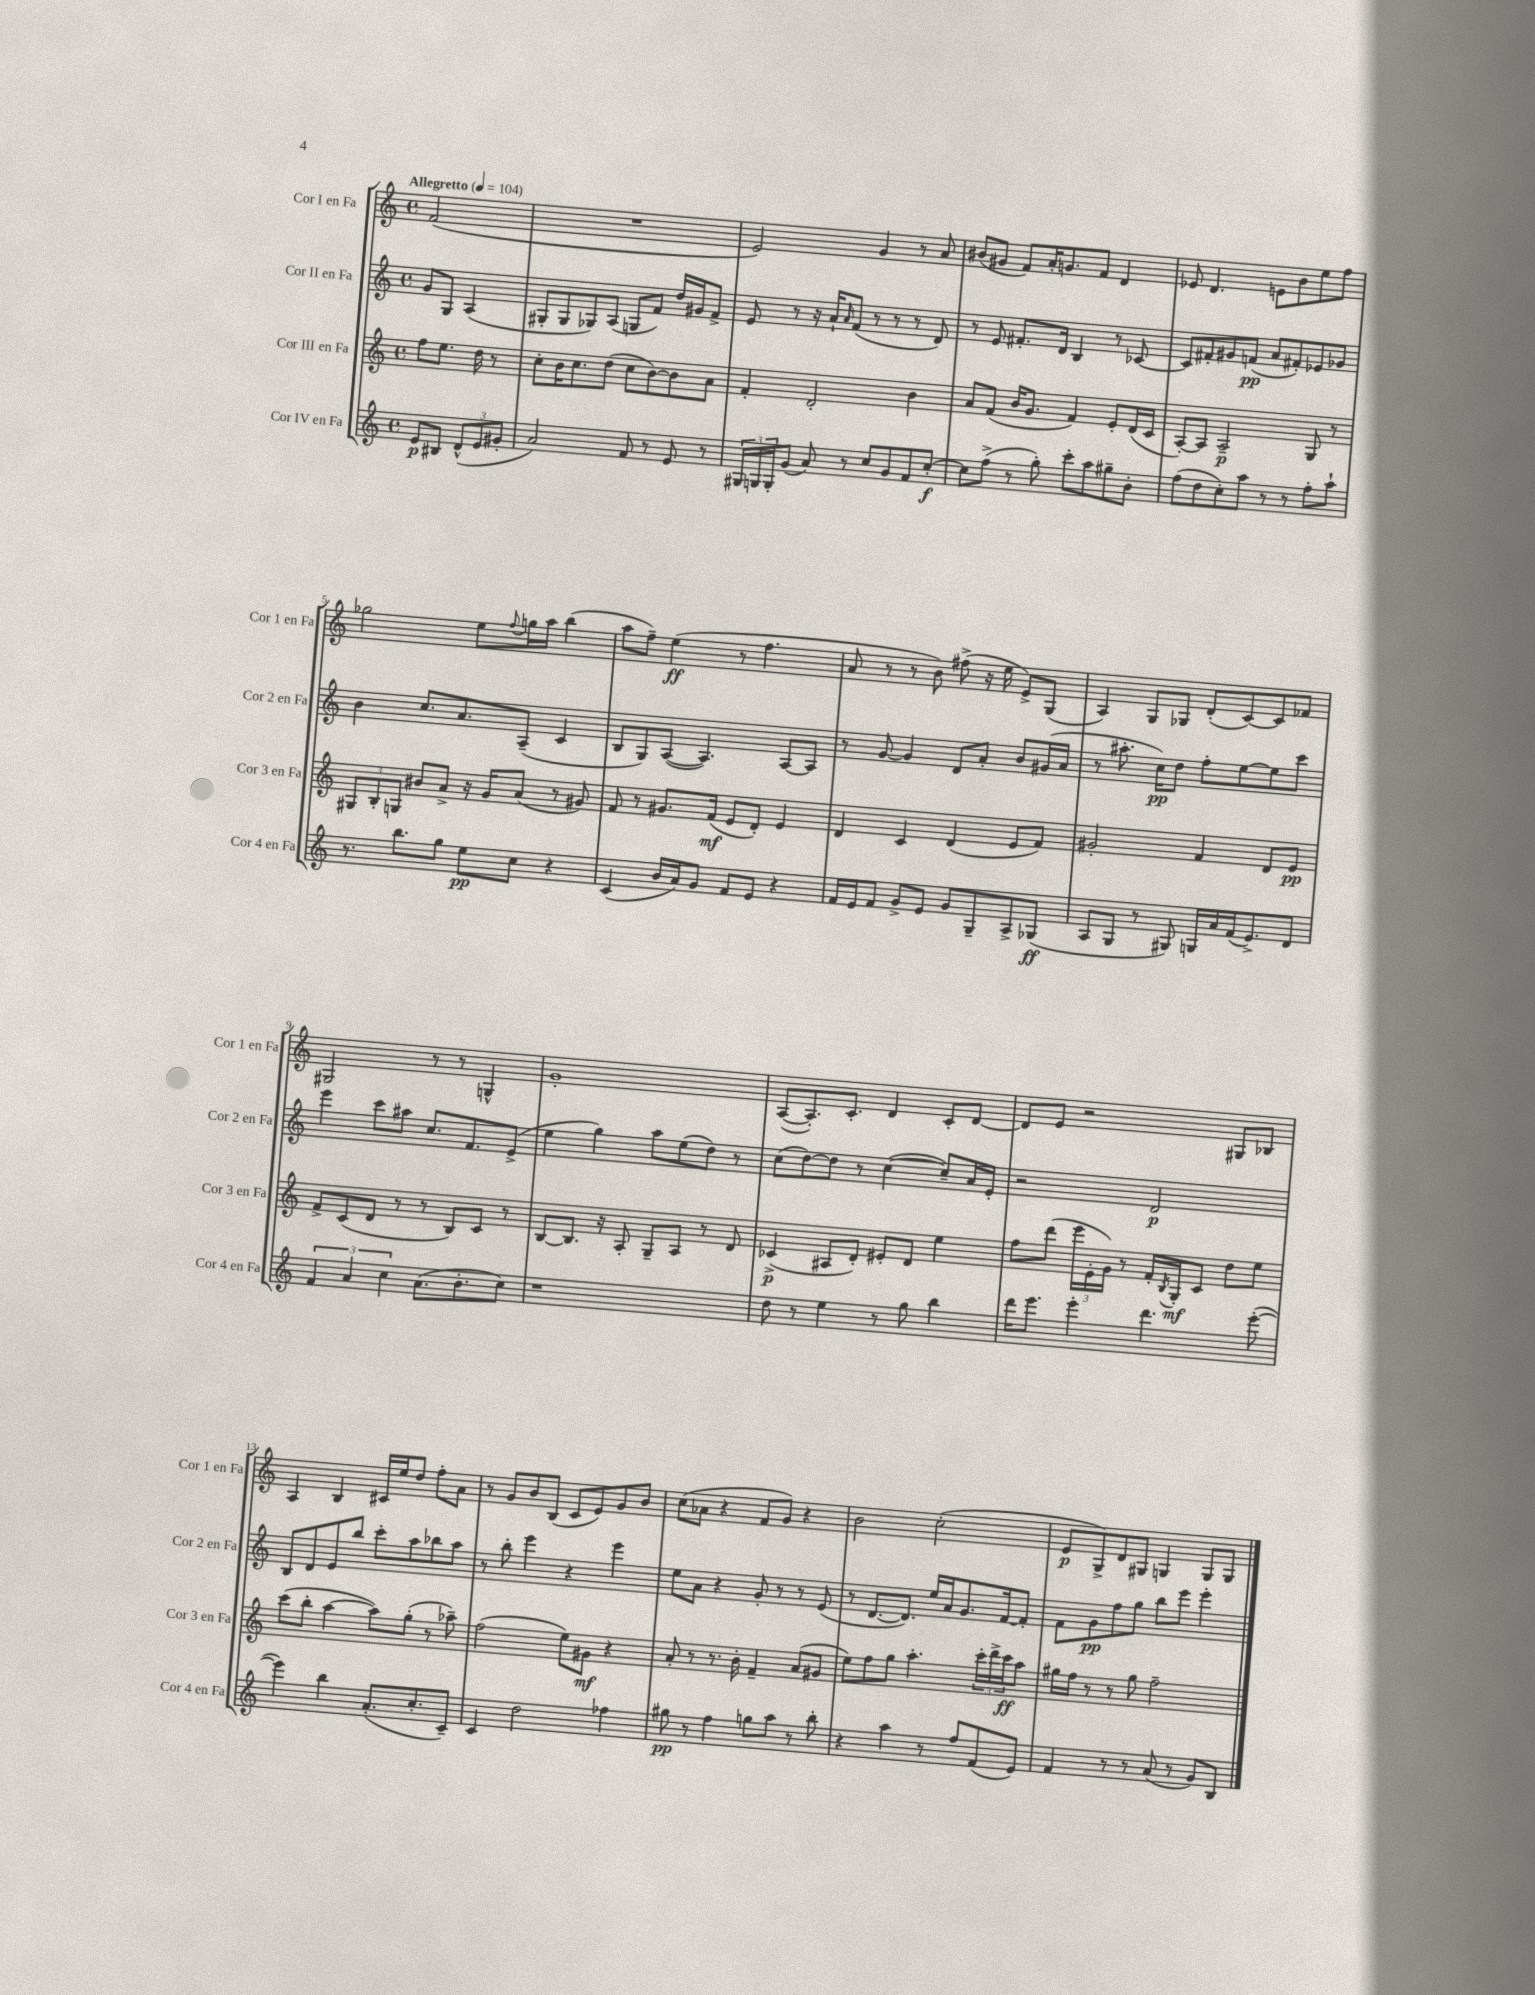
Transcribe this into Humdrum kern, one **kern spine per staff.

**kern	**kern	**kern	**kern
*staff4	*staff3	*staff2	*staff1
*clefG2	*clefG2	*clefG2	*clefG2
*k[]	*k[]	*k[]	*k[]
*M4/4	*M4/4	*M4/4	*M4/4
*met(c)	*met(c)	*met(c)	*met(c)
*MM104	*MM104	*MM104	*MM104
8e	8ff	8g	(2f
8B#	8.ee	8G	.
(12d^^	.	(4A	.
.	16dd	.	.
12e	.	.	.
.	8r	.	.
12g#'	.	.	.
=	=	=	=
2a)	8cc'	8G#'	1r
.	16b	8G#	.
.	8.cc	.	.
.	.	8G-)	.
.	(8dd	(8A	.
8f	8cc	8G	.
8r	[8b)	8f)	.
8e	8b]	16dd	.
.	.	16g#	.
8r	8a	8f^	.
=	=	=	=
24G#	4f'	8e	2e)
24G	.	.	.
24G'	.	.	.
(8g	.	8r	.
8a)	2d'	16r	.
.	.	16a`	.
.	.	16qqa	.
8r	.	(8f	.
8cc	.	8r	4g
8g	.	8r	.
8f	4b	8r	8r
[8cc'	.	8d)	8a
=	=	=	=
8cc]	8a	8r	(8b#
(8ff^	(8f	8e	8g#
8r	16b	8.f#'	8f)
.	8.g	.	.
8gg')	.	.	16a'
.	.	16d	8.g
8ccc'	4f)	4B	.
8aa	.	.	8f
8gg#~	8e'	8r	4d
8b'	(16d	[8c-	.
.	16c	.	.
=	=	=	=
(8ff	[8A')	8c-]	8e-
8dd	8A]	8f#'	4.d
8cc')	2A~	8g#	.
8aa	.	(8f	.
8r	.	8a	8e
8r	.	8f#')	8b
8ff'	8G	8e-	8ee
8aa`	8r	8g-	8ff
=	=	=	=
8.r	12G#	4b	2gg-
.	12B'	.	.
.	12G	.	.
8.bb	.	.	.
.	8b#	8.cc	.
8gg	8a^	.	.
.	.	8.a	.
8ee	16r	.	8ee
.	16g	.	.
.	.	.	8qqff
8cc	(8a	(8A~	16gg
.	.	.	16aa
4r	8r	4c	(4bb
.	8g#)	.	.
=	=	=	=
(4c	8f	8B	8aa
.	8r	8G)	8ff~)
16b	8.g#	([8A	(4ee
16a)	.	.	.
8g	.	4.A])	.
.	(16f	.	.
8f	8e	.	8r
8e	8d')	.	4.ff
4r	4e	[8A	.
.	.	8A]	.
=	=	=	=
16f	4d	8r	8a
16e	.	.	.
8f	.	[8g	8r
8g^	4c	4g]	8r
8e	.	.	8b)
8g	(4d	8d	(8ff#^
8G~	.	8a'	16r
.	.	.	16ee
8A^	8e	8b	8e^)
(8G-	8f)	(16g#	(8G
.	.	16a	.
=	=	=	=
8A	2g#'	8r	4A)
8G	.	8.aa#'	.
8r	.	.	8G
.	.	16cc)	.
8G#)	.	8dd	8G-
16G	4f	8ff'	(8d'
16a	.	.	.
(16f	.	[8ee	[8c)
8.e^)	.	.	.
.	8d	8ee]	8c]
8d	8e	8ccc	8f-
=	=	=	=
6f	8f^	4eee	2G#
.	(8c	.	.
6a	.	.	.
.	8d	8ccc	.
6cc	.	.	.
.	8r	8aa#	.
(8.a	8r	8.cc	8r
.	8B)	.	8r
8.b'	.	8.f	.
.	8c	.	4G^^
8cc)	8r	(8e^	.
=	=	=	=
1r	[8B	4ee	1g'
.	8.B]	.	.
.	.	4gg)	.
.	16r	.	.
.	8A'	.	.
.	8G~	8aa	.
.	8A	(8ee	.
.	8r	8dd)	.
.	8d	8r	.
=	=	=	=
8dd	(4c-^	(8cc	([8A
8r	.	[8dd)	8.A'])
4ee	8A#	8dd]	.
.	.	.	8.c'
.	8d')	8r	.
8r	8e#'	([4cc	4d
8gg	8d	.	.
4bb	4ee	8cc~])	8c'
.	.	16a	[8d
.	.	16e'	.
=	=	=	=
16ddd	8ff	2r	8d]
8.eee	.	.	.
.	(8ddd	.	8e
4eee'	24eee	.	2r
.	24e'	.	.
.	24g)	.	.
.	8r	.	.
4.ddd	16f'	2d	.
.	8qB	.	.
.	16G'	.	.
.	8c	.	.
.	8dd	.	8G#
([8eee'	8ee	.	8B-
=	=	=	=
4eee])	(8ccc	8B	4A
.	8bb'	8d	.
4bb	[4aa	8e	4B
.	.	8bb	.
(8.a'	8aa])	8ccc'	16c#
.	.	.	16ee
.	(8gg'	8aa	8dd
8.cc'	.	.	.
.	8r	8bb-	8ff'
8c~)	8aa-~)	8aa	8a
=	=	=	=
4c	(2ff	8r	8r
.	.	8bb'	8g
2dd	.	4eee	8b
.	.	.	(8B
.	8ee)	4r	8c
.	8g#	.	8e)
4ff-	4r	4eee	8g
.	.	.	8b
=	=	=	=
8gg#	8a'	8ee	(8cc
8r	8r	8a	8a-
4ff	8.r	4r	4r
.	16b'	.	.
8gg	4f~	8g'	8f
8aa	.	8r	8g)
8r	(8a	8r	4r
8bb'	8g#	(8e	.
=	=	=	=
4r	8ee)	8r	2b
.	8ff	[8.d	.
4aa	8gg	.	.
.	.	8.d])	.
.	4.aa'	.	.
8r	.	16ee	(2cc'
.	.	16a	.
8ff	.	8.g	.
(8f	24ccc'	.	.
.	24ddd^	.	.
.	.	[16f	.
.	24ccc	.	.
8e)	8aa	8f']	.
=	=	=	=
4f	16gg#	8f	8e
.	16ff	.	.
.	8r	8g	8G^)
8r	8r	8ff	8d
8r	8gg#	8gg	8G#
(8a	2ff~	8bb	4G
8r	.	8eee	.
8g)	.	4eee'	8G
8B	.	.	8G
==	==	==	==
*-	*-	*-	*-
